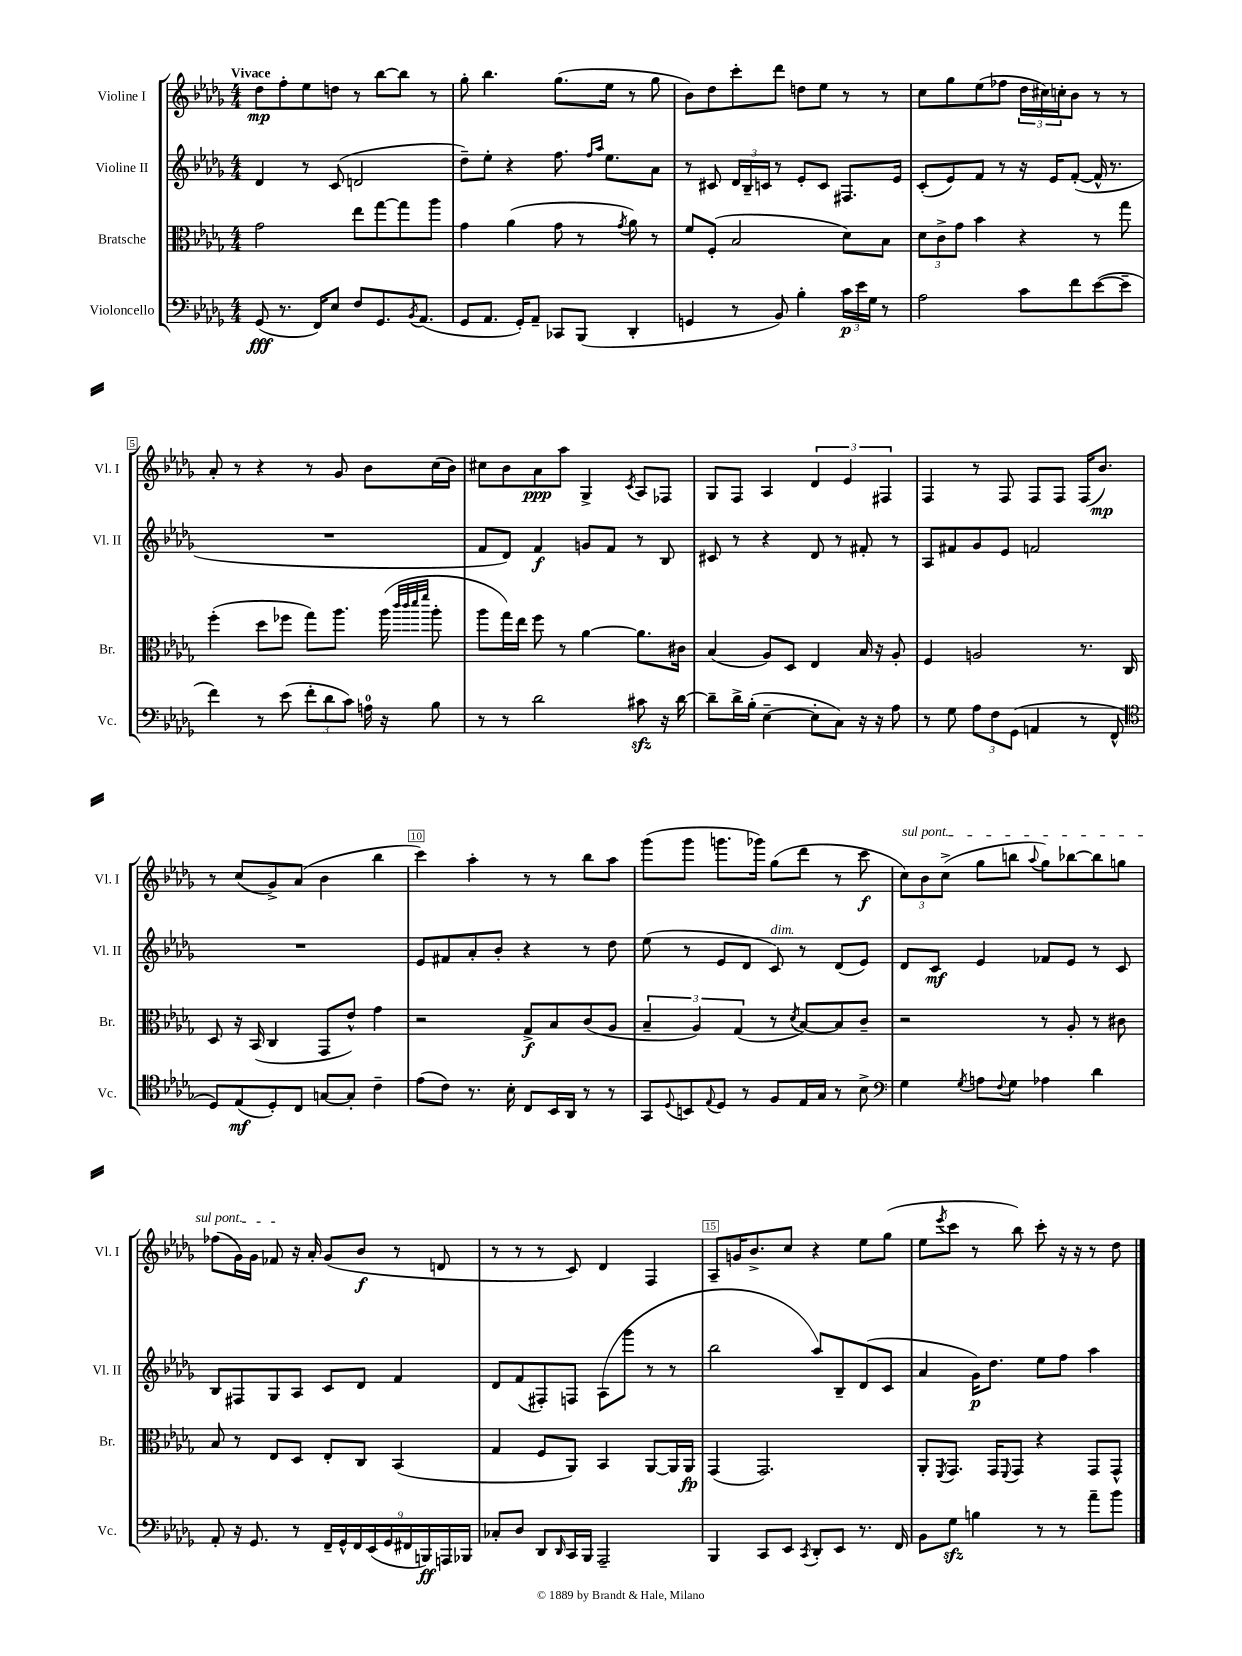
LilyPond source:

<<
\new StaffGroup <<
\new Staff = "s0" \with { instrumentName = "Violine I" shortInstrumentName = "Vl. I" } {
    \clef treble \key des \major \numericTimeSignature \time 4/4 \tempo "Vivace"
    des''8\mp f''8-. ees''8 d''8 r8 bes''8~ bes''8 r8 |
    ges''8-. bes''4. ges''8.( ees''16 r8 ges''8 |
    bes'8) des''8 c'''8-. des'''8 d''8 ees''8 r8 r8 |
    c''8 ges''8 ees''8( fes''8 \tuplet 3/2 { des''16 cis''16) c''16-. } bes'8 r8 r8 |
    aes'8-. r8 r4 r8 ges'8 bes'8 c''16( bes'16) |
    cis''8 bes'8 aes'8\ppp aes''8 ges4-> \acciaccatura { c'8 } aes8 fes8 |
    ges8 f8 aes4 \tuplet 3/2 { des'4 ees'4 fis4 } |
    f4 r8 f8 f8 f8 f16( bes'8.\mp) |
    r8 c''8( ges'8->) aes'8( bes'4 bes''4 |
    c'''4) aes''4-. r8 r8 bes''8 aes''8 |
    ges'''8( ges'''8 g'''8. ges'''16) ges''8( des'''8 r8 c'''8\f |
    \tuplet 3/2 { \once \override TextSpanner.bound-details.left.text = \markup { \italic "sul pont." } c''8\startTextSpan) bes'8 c''8->( } ges''8 b''8 \appoggiatura { aes''8 } ges''8) bes''8~ bes''8 g''8 |
    fes''8( ges'16) ges'16 fes'8\stopTextSpan r16 aes'16-. ges'8( bes'8\f r8 d'8 |
    r8 r8 r8 c'8) des'4 f4 |
    aes8-- g'16 bes'8.-> c''8 r4 ees''8 ges''8( |
    ees''8 \acciaccatura { ees'''8 } c'''8 r8 bes''8) c'''8-. r16 r16 r8 des''8 \bar "|." |
}
\new Staff = "s1" \with { instrumentName = "Violine II" shortInstrumentName = "Vl. II" } {
    \clef treble \key des \major \numericTimeSignature \time 4/4
    des'4 r8 c'8( d'2 |
    des''8--) ees''8-. r4 f''8. \grace { f''16 aes''16 } ees''8. aes'8 |
    r8 cis'8 \tuplet 3/2 { des'16 bes16-- c'16 } r8 ees'8-. c'8 fis8. ees'16 |
    c'8-.( ees'8) f'8 r8 r16 ees'16 f'8~-.( f'16-^ r8. |
    R1 |
    f'8 des'8) f'4\f g'8 f'8 r8 bes8 |
    cis'8 r8 r4 des'8 r8 fis'8-. r8 |
    aes8 fis'8 ges'8 ees'8 f'2 |
    R1 |
    ees'8 fis'8 aes'8-. bes'8-. r4 r8 des''8 |
    ees''8( r8 ees'8 des'8 c'8^\markup { \italic "dim." }) r8 des'8( ees'8) |
    des'8 c'8\mf ees'4 fes'8 ees'8 r8 c'8 |
    bes8 fis8 ges8 aes8 c'8 des'8 f'4 |
    des'8 f'8( fis8-.) f8 aes8( ges'''8 r8 r8 |
    bes''2 aes''8) bes8-- des'8( c'8 |
    aes'4 ges'16\p) des''8. ees''8 f''8 aes''4 \bar "|." |
}
\new Staff = "s2" \with { instrumentName = "Bratsche" shortInstrumentName = "Br." } {
    \clef alto \key des \major \numericTimeSignature \time 4/4
    ges'2 ees''8 ges''8~ ges''8 aes''8 |
    ges'4 aes'4( ges'8 r8 \acciaccatura { ges'8 } aes'8) r8 |
    f'8 f8-.( bes2 des'8) bes8 |
    \tuplet 3/2 { des'8 c'8-> ges'8 } bes'4 r4 r8 ges''8 |
    f''4-.( des''8 fes''8 ges''8) aes''8. aes''16( \grace { c'''32 c'''32 des'''32 f'''32 } aes''8-. |
    aes''8 ges''16) ees''16 f''8 r8 aes'4~ aes'8. cis'16 |
    bes4( aes8) des8 ees4 bes16 r16 aes8-. |
    f4 a2 r8. c16 |
    des8 r16 bes,16( c4 ges,8 ees'8-^) ges'4 |
    r2 ges8->\f bes8 c'8( aes8 |
    \tuplet 3/2 { bes4-- aes4) ges4( } r8 \acciaccatura { des'8 } bes8~) bes8 c'8-- |
    r2 r8 aes8-. r8 cis'8 |
    bes8 r8 ees8 des8 ees8-. c8 bes,4( |
    ges4 f8 aes,8) bes,4 aes,8~ aes,16 aes,16\fp |
    ges,4( ges,2.) |
    aes,8-. \acciaccatura { f,8 } ges,8. ges,16 \appoggiatura { f,8 } ges,8 r4 ges,8 ges,8-^ \bar "|." |
}
\new Staff = "s3" \with { instrumentName = "Violoncello" shortInstrumentName = "Vc." } {
    \clef bass \key des \major \numericTimeSignature \time 4/4
    ges,8\fff( r8. f,16) ees8 f8 ges,8. \acciaccatura { bes,8 } aes,8.( |
    ges,8 aes,8. ges,16-.) aes,8-- ces,8 bes,,8( des,4-. |
    g,4 r8 bes,8) bes4-. \tuplet 3/2 { c'16\p ees'16 ges16 } r8 |
    aes2 c'8 f'8 ees'8~( ees'8-- |
    f'4) r8 ees'8( \tuplet 3/2 { f'8-. des'8 c'8) } a16-0 r16 bes8 |
    r8 r8 des'2 cis'8\sfz r16 des'16~ |
    des'8-- des'16-> bes16-.( ees4~-- ees8-. c8) r16 r16 aes8 |
    r8 ges8 \tuplet 3/2 { aes8 f8 ges,8( } a,4 r8 f,8-^ |
    \clef tenor des8) ees8\mf( des8-.) c8 g8~ g8-. c'4-- |
    ees'8( c'8) r8. bes16-. c8 bes,16 aes,16 r8 r8 |
    ges,8 \appoggiatura { des8 } b,8 \appoggiatura { ees8 } des8 r8 f8 ees16 ges16 r8 bes8-> |
    \clef bass ges4 \acciaccatura { ges8 } a8 \appoggiatura { f8 } ges8 aes4 des'4 |
    aes,8-. r16 ges,8. r8 \tuplet 9/8 { f,16-- ges,16-^ f,16 ees,16( ges,16 fis,16 b,,16\ff) a,,16 bes,,16 } |
    ces8-. des8 des,8 \grace { des,16 } c,16 bes,,16 aes,,2-- |
    bes,,4 c,8 ees,8 \acciaccatura { c,8 } des,8-. ees,8 r8. f,16 |
    bes,8 ges8\sfz b4 r8 r8 aes'8-- bes'8 \bar "|." |
}
>>
>>
\layout { \context { \Score \override BarNumber.break-visibility = ##(#f #t #t) barNumberVisibility = #(every-nth-bar-number-visible 5) \override BarNumber.stencil = #(make-stencil-boxer 0.1 0.3 ly:text-interface::print) } }
